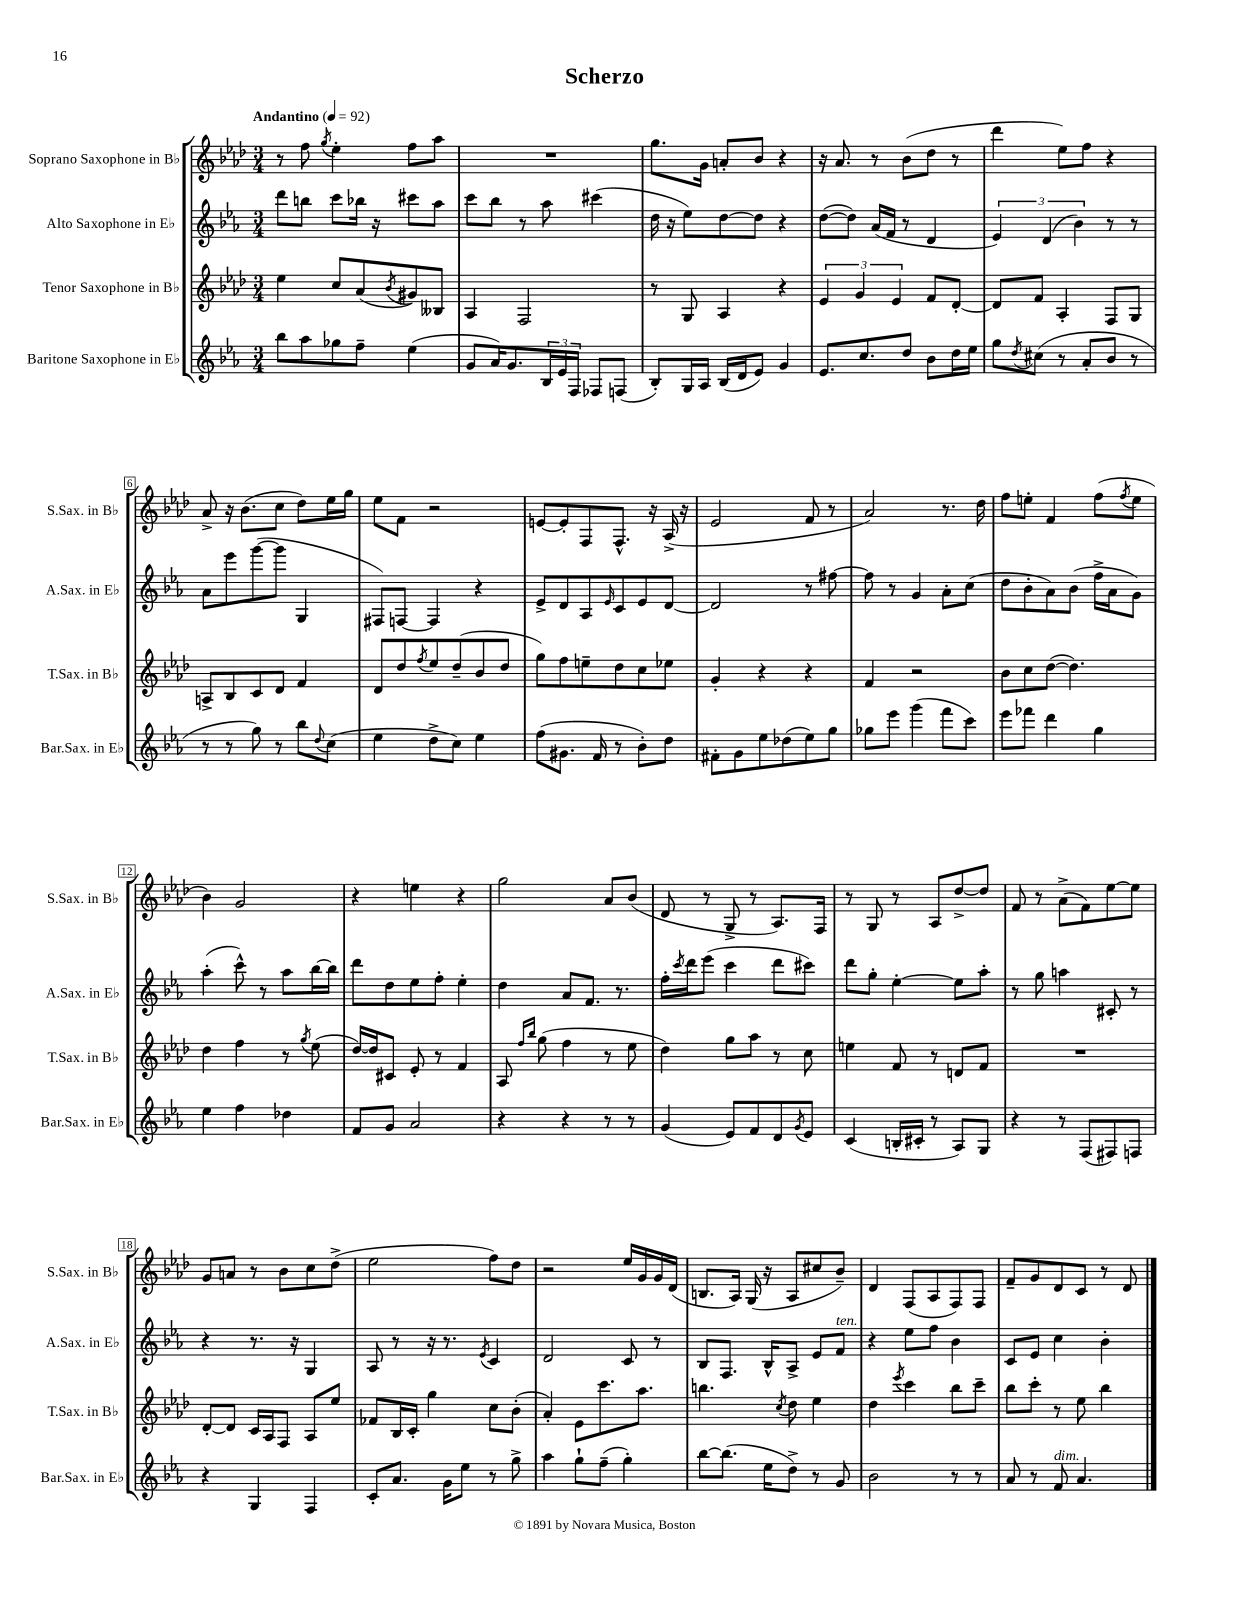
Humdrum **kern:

**kern	**kern	**kern	**kern
*staff4	*staff3	*staff2	*staff1
*clefG2	*clefG2	*clefG2	*clefG2
*k[b-e-a-]	*k[b-e-a-d-]	*k[b-e-a-]	*k[b-e-a-d-]
*M3/4	*M3/4	*M3/4	*M3/4
*MM92	*MM92	*MM92	*MM92
8bb-	4ee-	8ddd	8r
8aa-	.	8bb	8ff
.	.	.	8qgg
8gg-	8cc	8ccc	4ee-'
8ff~	(8a-	16bb-	.
.	.	16r	.
.	8qb-	.	.
(4ee-	8g#)	8ccc#	8ff
.	8B--	8aa-	8aa-
=	=	=	=
8g	4A-	8ccc	2.r
16a-)	.	8bb-	.
8.g	.	.	.
.	2F	8r	.
24B-	.	8aa-	.
24e-	.	.	.
24F	.	.	.
8F-	.	(4ccc#	.
(8F	.	.	.
=	=	=	=
8B-')	8r	16dd	8.gg
.	.	16r	.
16G	8G	8ee-)	.
16A-	.	.	16g
(16B-	4A-	[8dd	8a'
16d	.	.	.
8e-)	.	8dd]	8b-
4g	4r	4r	4r
=	=	=	=
8.e-	6e-	([8dd	16r
.	.	.	8.a-
.	.	8dd])	.
.	6g	.	.
8.cc	.	.	.
.	.	(16a-	8r
.	.	16f	.
.	6e-	.	.
8dd	.	8r	(8b-
8b-	8f	4d	8dd-
16dd	[8d-'	.	8r
16ee-	.	.	.
=	=	=	=
8gg	8d-]	6e-)	4ddd-
8qdd	.	.	.
(8cc#	8f	.	.
.	.	(6d	.
8r	4A-'	.	8ee-)
.	.	6b-)	.
8a-'	.	.	8ff
8b-	8F	8r	4r
8r	8G	8r	.
=	=	=	=
8r	8A^	8a-	8a-^
8r	8B-	8eee-	16r
.	.	.	(8.b-
8gg)	8c	([8ggg	.
8r	8d-	8ggg]	8cc
8bb-	4f	4G	8dd-)
8qqdd	.	.	.
(8cc	.	.	16ee-
.	.	.	16gg
=	=	=	=
4ee-	8d-	8F#)	8ee-
.	8dd-	[8F	8f
.	8qff	.	.
8dd^	8ee-	4F]	2r
8cc)	(8dd-~	.	.
4ee-	8b-	4r	.
.	8dd-	.	.
=	=	=	=
(8ff	8gg)	8e-^	[8e
8.g#	8ff	8d	8e']
.	8ee~	8A-	8F
16f	.	.	.
.	.	16qqe-	.
8r	8dd-	8c	8.F^^
8b-')	8cc	8e-	.
.	.	.	16r
8dd	8ee-	[8d	(16A-^
.	.	.	16r
=	=	=	=
8f#'	4g'	2d]	2e-
8g	.	.	.
8ee-	4r	.	.
(8dd-	.	.	.
8ee-)	4r	8r	8f
8gg	.	[8ff#	8r
=	=	=	=
8gg-	4f	8ff#]	2a-)
8eee-	.	8r	.
(4ggg	2r	4g	.
8fff	.	8a-'	8.r
8ccc)	.	(8cc	.
.	.	.	16dd-
=	=	=	=
8eee-	8b-	8dd	8ff
8fff-	8cc	8b-'	8ee'
4ddd	([8dd-	8a-)	4f
.	4.dd-])	(8b-	.
4gg	.	16ff^	(8ff
.	.	16a-	.
.	.	.	8qff
.	.	8g)	8ee
=	=	=	=
4ee-	4dd-	(4aa-'	4b-)
4ff	4ff	8ccc^^)	2g
.	.	8r	.
4dd-	8r	8aa-	.
.	8qgg	.	.
.	(8ee-	[16bb-	.
.	.	16bb-]	.
=	=	=	=
8f	[16dd-)	8ddd	4r
.	16dd-]	.	.
8g	8c#	8dd	.
2a-	8e-'	8ee-	4ee
.	8r	8ff'	.
.	4f	4ee-'	4r
=	=	=	=
4r	8A-	4dd	2gg
.	16qqff	.	.
.	16qqbb-	.	.
.	(8gg	.	.
4r	4ff	8a-	.
.	.	8.f	.
8r	8r	.	8a-
.	.	8.r	.
8r	8ee-	.	(8b-
=	=	=	=
(4g	4dd-)	16ff'	8d-
.	.	8qccc	.
.	.	16ddd	.
.	.	(8eee-	8r
8e-)	8gg	4ccc	8G^
8f	8aa-	.	8r
8d	8r	8ddd	8.A-)
8qg	.	.	.
8e-	8cc	8ccc#)	.
.	.	.	16F
=	=	=	=
(4c	4ee	8ddd	8r
.	.	8gg'	8G
16B'	8f	[4ee-'	8r
16c#'	.	.	.
8r	8r	.	8A-
8A-)	8d	8ee-]	[8dd-^
8G	8f	8aa-'	8dd-]
=	=	=	=
4r	2.r	8r	8f
.	.	8gg	8r
8r	.	4aa	(8a-^
(8F	.	.	8f)
8F#)	.	8c#'	[8ee-
8F	.	8r	8ee-]
=	=	=	=
4r	[8d-'	4r	8g
.	8d-]	.	8a
4G	16c	8.r	8r
.	16A-	.	.
.	8F	.	8b-
.	.	16r	.
4F	8A-	4G	8cc
.	8ee-	.	(8dd-^
=	=	=	=
8c'	8f-	8A-	2ee-
8.a-	16B-	8r	.
.	16c'	.	.
.	4gg	16r	.
16g	.	8.r	.
8ee-	.	.	.
.	.	8qe-	.
8r	8cc	4c	8ff)
8gg^	(8b-'	.	8dd-
=	=	=	=
4aa-	4a-')	2d	2r
8gg`	8e-	.	.
(8ff~	8.ccc	.	.
4gg')	.	8c	16ee-
.	8.aa-	.	16g
.	.	8r	16g
.	.	.	(16d-
=	=	=	=
[8bb-	4.bb	8B-	8.B
(8.bb-]	.	8.F	.
.	.	.	16A-)
.	.	.	(16G
16ee-	.	16B-^^	16r
.	8qcc	.	.
8dd^)	8dd-	8A-^	8A-
8r	4ee-	8e-	8cc#
8g	.	8f	8b-~)
=	=	=	=
2b-	4dd-	4r	4d-
.	8qeee-	.	.
.	4ccc	8ee-	(8F
.	.	8ff	8A-
8r	8bb-	4b-	8F)
8r	8ccc~	.	8F
=	=	=	=
8a-	8bb-	8c	8f~
8r	8ccc'	8e-	8g
8f	8r	4cc	8d-
4.a-	8ee-	.	8c
.	4bb-	4b-'	8r
.	.	.	8d-
==	==	==	==
*-	*-	*-	*-
